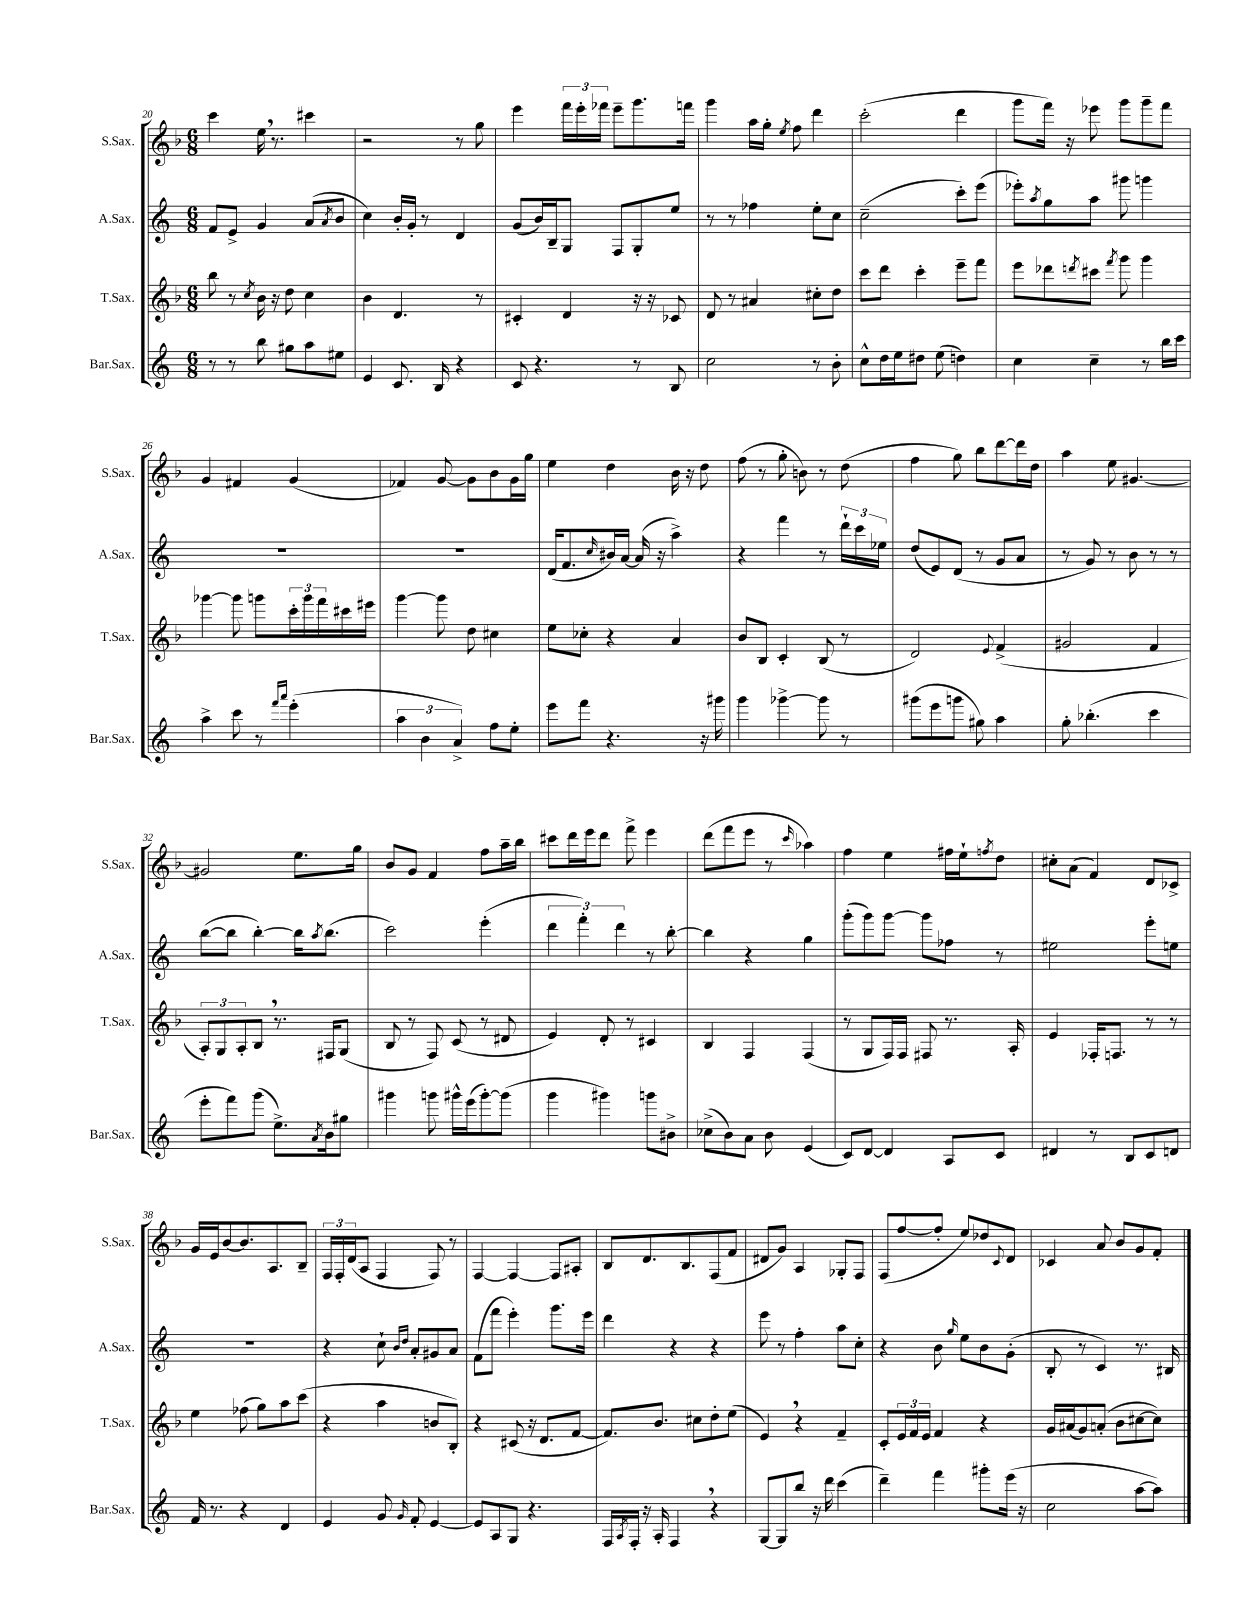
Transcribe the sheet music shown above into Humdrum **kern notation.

**kern	**kern	**kern	**kern
*staff4	*staff3	*staff2	*staff1
*clefG2	*clefG2	*clefG2	*clefG2
*k[]	*k[b-]	*k[]	*k[b-]
*M6/8	*M6/8	*M6/8	*M6/8
8r	8bb-	8f	4ccc
8r	8r	8e^	.
.	8qcc	.	.
8bb	16b-	4g	16ee
.	16r	.	8.r
8gg#	8dd	.	.
8aa	4cc	(8a	4ccc#
.	.	8qa	.
8ee#	.	8b	.
=	=	=	=
4e	4b-	4cc)	2r
8.c	4.d	16b'	.
.	.	16g'	.
.	.	8r	.
16B	.	.	.
4r	.	4d	8r
.	8r	.	8gg
=	=	=	=
8c	4c#'	(8g	4eee
4.r	.	16b)	.
.	.	16B~	.
.	4d	8G	24fff
.	.	.	24eee'
.	.	.	24fff-
.	.	8F	8eee~
8r	16r	8G'	8.ggg
.	16r	.	.
8B	8c-	8ee	.
.	.	.	16fff
=	=	=	=
2cc	8d	8r	4ggg
.	8r	8r	.
.	4a#	4ff-	16aa
.	.	.	16gg'
.	.	.	8qee
.	.	.	8ff
8r	8cc#'	8ee'	4ddd
8b'	8dd	8cc	.
=	=	=	=
8cc^^	8ccc	(2cc~	(2ccc'
16dd	8ddd	.	.
16ee	.	.	.
8dd#	4ccc'	.	.
(8ee	.	.	.
4dd)	8eee~	8ccc')	4ddd
.	8fff	(8eee	.
=	=	=	=
4cc	8eee	8eee-')	8ggg
.	.	8qaa	.
.	8ddd-	8gg	16fff)
.	.	.	16r
.	8qddd	.	.
4cc~	8ccc#	8aa	8eee-
.	8qfff	.	.
.	8ggg	8ggg#	8ggg
8r	4ggg	4ggg	8ggg~
16bb	.	.	8fff
16ccc	.	.	.
=	=	=	=
4aa^	[4ggg-	2.r	4g
8ccc	8ggg-]	.	4f#
8r	8ggg	.	.
16qqfff	.	.	.
16qqaaa	.	.	.
(4eee'	24ccc'	.	(4g
.	24ggg	.	.
.	24fff	.	.
.	16ccc#	.	.
.	16eee#	.	.
=	=	=	=
6aa	[4ggg	2.r	4f-)
6b	.	.	.
.	8ggg]	.	[8g
6a^)	.	.	.
.	8dd	.	8g]
8ff	4cc#	.	8b-
8ee'	.	.	16g
.	.	.	16gg
=	=	=	=
8eee	8ee	(16d	4ee
.	.	8.f	.
8fff	8cc-'	.	.
.	.	16qqcc	.
4.r	4r	16b#)	4dd
.	.	[16a	.
.	.	(16a]	.
.	.	16r	.
.	4a	4aa^)	16b-
.	.	.	16r
16r	.	.	8dd
16ggg#	.	.	.
=	=	=	=
4ggg	8b-	4r	(8ff
.	8B-	.	8r
[4ggg-^	4c'	4fff	8gg'
.	.	.	8b)
8ggg-]	(8B-	8r	8r
8r	8r	24ddd`	(8dd
.	.	24ccc	.
.	.	24ee-	.
=	=	=	=
(8ggg#	2d)	(8dd	4ff
8eee	.	8e)	.
8ggg	.	(8d	8gg)
8gg#)	.	8r	8bb-
.	8qqe	.	.
4aa	(4f^	8g	[8ddd
.	.	8a	16ddd]
.	.	.	16dd
=	=	=	=
8gg'	2g#	8r	4aa
(4.bb-'	.	8g)	.
.	.	8r	8ee
.	.	8b	[4.g#
4ccc	4f	8r	.
.	.	8r	.
=	=	=	=
8eee'	12A')	([8bb	2g#]
.	12G	.	.
8fff)	.	8bb]	.
.	12A'	.	.
(8ggg	8B-	[4bb')	.
8.ee^)	8.r	.	.
.	.	16bb]	8.ee
8qa	.	8qaa	.
16b	16F#	(8.bb	.
8gg#	(8G	.	.
.	.	.	16gg
=	=	=	=
4ggg#	8B-	2ccc)	8b-
.	8r	.	8g
8ggg	8F)	.	4f
16ggg#^^	(8c	.	.
(16eee	.	.	.
[8ggg#')	8r	(4eee'	8ff
(8ggg#]	8d#	.	16aa~
.	.	.	16bb-
=	=	=	=
4ggg	4e)	6ddd	8ccc#
.	.	.	16ddd
.	.	6fff')	.
.	.	.	16eee
4ggg#)	8d'	.	8ddd
.	.	6ddd	.
.	8r	.	8fff^
8ggg	4c#	8r	4eee
8b#^	.	[8bb'	.
=	=	=	=
(8cc-^	4B-	4bb]	(8ddd
8b)	.	.	8fff
8a	4F	4r	8eee
8b	.	.	8r
.	.	.	16qqccc
(4e	(4F	4gg	4aa-)
=	=	=	=
8c)	8r	(8ggg'	4ff
[8d	8G	8ggg)	.
4d]	16F)	[8ggg	4ee
.	16F	.	.
.	8F#	8ggg]	.
8A	8.r	8ff-	16ff#
.	.	.	16ee`
.	.	.	8qff
8c	.	8r	8dd
.	16A'	.	.
=	=	=	=
4d#	4e	2ee#	8cc#'
.	.	.	(8a
8r	16F-'	.	4f)
.	8.F	.	.
8B	.	.	.
8c	8r	8eee'	8d
8d	8r	8ee	8c-^
=	=	=	=
16f	4ee	2.r	16g
8.r	.	.	16e
.	.	.	[8b-
4r	(8ff-	.	8.b-]
.	8gg)	.	.
.	.	.	8.A
4d	8aa	.	.
.	(8ccc	.	8B-~
=	=	=	=
4e	4r	4r	24F
.	.	.	24F'
.	.	.	(24d
.	.	.	8A
8g	4aa	8cc`	4F
.	.	16qqb	.
16qqg	.	16qqdd	.
8f'	.	8a'	.
[4e	8b	8g#	8F)
.	8B-')	8a	8r
=	=	=	=
8e]	4r	(8f	[4F
8A	.	8fff	.
8G	(8c#	4eee')	4F_
4.r	16r	.	.
.	8.d	.	.
.	.	8.ggg	8F]
.	[8f	.	8A#'
.	.	16eee	.
=	=	=	=
16F	8.f])	4ddd	8B-
8qA	.	.	.
16F'	.	.	.
16r	.	.	8.d
16A'	8.b-	.	.
4F	.	4r	.
.	.	.	8.B-
.	8cc#	.	.
4r	8dd'	4r	(8F
.	(8ee	.	8f
=	=	=	=
[8G	4e)	8eee	8d#
8G]	.	8r	8g)
8bb	4r	4ff'	4A
16r	.	.	.
16ddd	.	.	.
(4ccc	4f~	8aa	8G-'
.	.	8cc'	8F
=	=	=	=
4ddd~)	8c'	4r	(8F
.	24e	.	[8ff
.	24f	.	.
.	24e	.	.
4fff	4f	8b	8ff']
.	.	16qqgg	.
.	.	8ee	8ee)
8ggg#'	4r	8b	8dd-
.	.	.	8qqc
(16eee	.	(8g'	8d
16r	.	.	.
=	=	=	=
2cc	16g	8B'	4c-
.	(16a#	.	.
.	8g)	8r	.
.	(8a'	4c)	8a
.	8b-	.	8b-
[8aa	[8cc#	8.r	8g
8aa])	8cc#])	.	8f'
.	.	16B#	.
==	==	==	==
*-	*-	*-	*-
